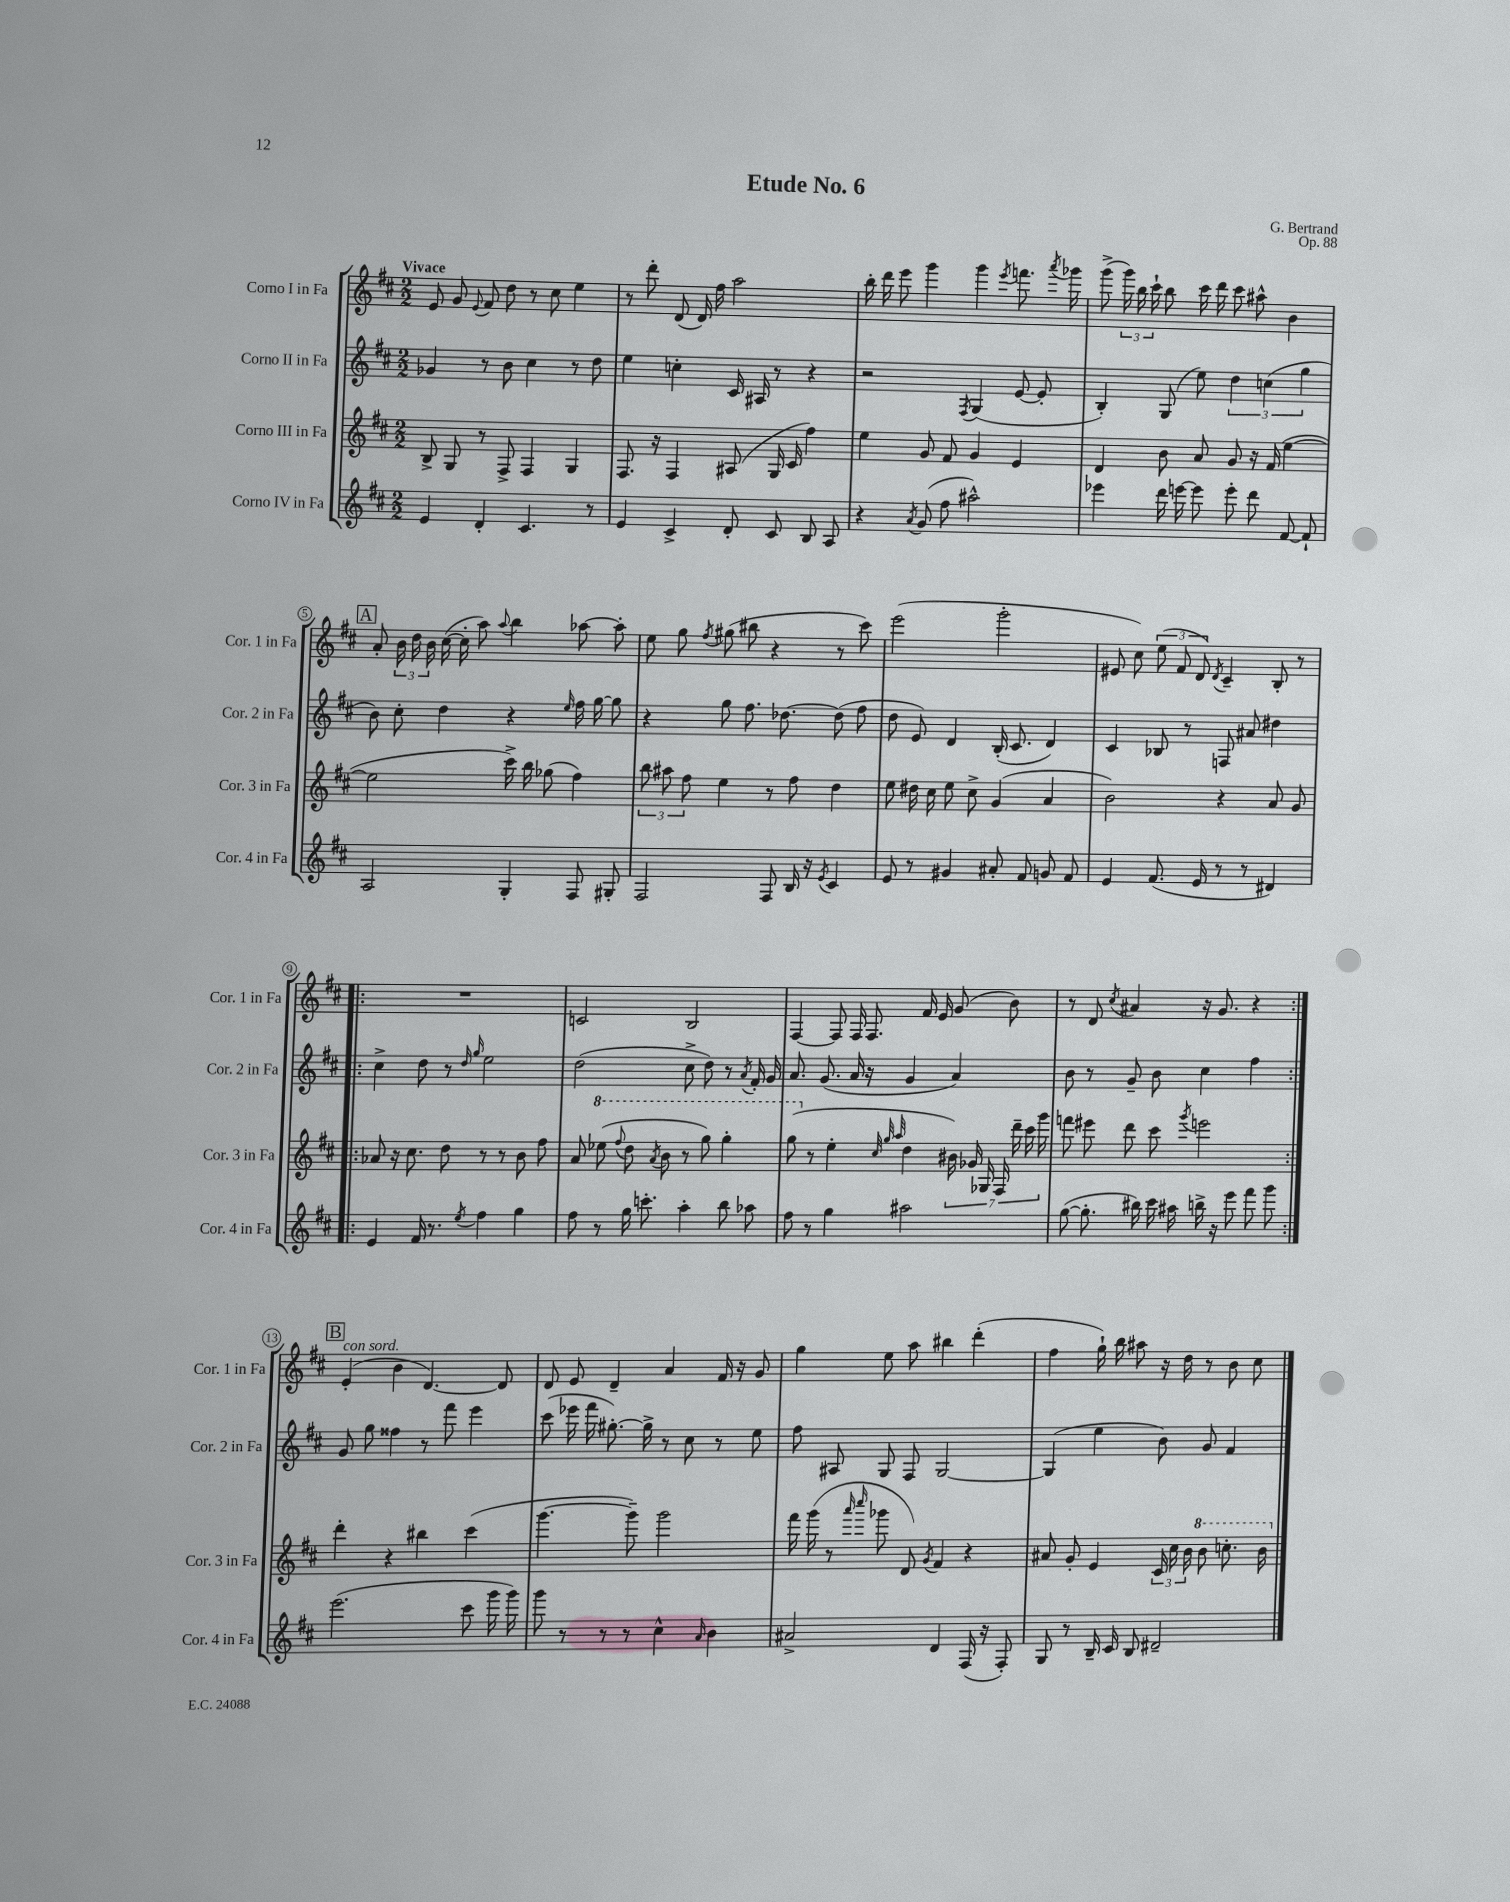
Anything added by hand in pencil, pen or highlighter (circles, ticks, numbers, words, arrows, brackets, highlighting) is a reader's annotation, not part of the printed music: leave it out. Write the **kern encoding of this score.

**kern	**kern	**kern	**kern
*part4	*part3	*part2	*part1
*staff4	*staff3	*staff2	*staff1
*I"Corno IV in Fa	*I"Corno III in Fa	*I"Corno II in Fa	*I"Corno I in Fa
*I'Cor. 4 in Fa	*I'Cor. 3 in Fa	*I'Cor. 2 in Fa	*I'Cor. 1 in Fa
*clefG2	*clefG2	*clefG2	*clefG2
*k[f#c#]	*k[f#c#]	*k[f#c#]	*k[f#c#]
*M2/2	*M2/2	*M2/2	*M2/2
=1	=1	=1	=1
!	!	!	!LO:TX:a:B:t=Vivace
4e/	8B^/	4g-X/	8e/
.	8G/	.	8g/
.	.	.	8qqe/
4d'/	8r	8r	8f#/
.	8F#^/	8b\	8dd\
4.c#/	4F#/	4cc#\	8r
.	.	.	8cc#\
.	4G/	8r	4ee\
8r	.	8dd\	.
=2	=2	=2	=2
4e/	8.F#/	4ee\	8r
.	.	.	8ddd'\
.	16r	.	.
4c#^/	4F#/	4ccn'\	(8d/
.	.	.	16d/)
.	.	.	16ff#\
8d'/	(8A#X/	16c#/	2aa\
.	.	16A#X/	.
8c#/	16G/	8r	.
.	16c#/	.	.
8B/	4ff#\)	4r	.
8A/	.	.	.
=3	=3	=3	=3
4r	4ee\	2r	16bb'\
.	.	.	16ddd\
.	.	.	8eee\
8qa/	.	.	.
(8g/	8g/	.	4ggg\
8ff#\	8f#/	.	.
.	.	8qF#/	.
2aa#X^^\)	4g/	(4G/	4ggg\
.	.	.	8qeee/
.	4e/	[8e/	8.fffn\
.	.	8e'/]	.
.	.	.	8qaaa/
.	.	.	16ggg-X\
=4	=4	=4	=4
4eee-X\	4d/	4B'/)	(8ggg^\
.	.	.	24ggg\)
.	.	.	24bb\
.	.	.	24ccc#`\
16ddd\	8b\	(8G/	8bb\
[16eeen\	.	.	.
8eee\]	8a/	8ee\)	16ccc#\
.	.	.	16ddd\
8eee'\	8g/	6dd\	8ccc#\
8ddd\	16r	.	8aa#X^^\
.	.	(6ccn\	.
.	(16f#/	.	.
[8f#/	[4ee\	.	4b\
.	.	6gg\	.
8f#`/]	.	.	.
!!LO:LB:g=z
!!LO:REH:place=s1:t=A
=5	=5	=5	=5
2A/	2ee\]	8b\)	8a'/
.	.	8cc#'\	24b\
.	.	.	24dd\
.	.	.	24b\
.	.	4dd\	([16cc#\
.	.	.	16cc#'\]
.	.	.	8aa\)
.	.	.	8qqaa/
4G'/	16ccc#^\)	4r	4bb\
.	16bb\	.	.
.	(8gg-X\	.	.
.	.	16qqee/	.
8F#/	4ff#\)	16ff#\	[8aa-X\
.	.	[16gg\	.
8G#X'/	.	8gg\]	8aa-'\]
=6	=6	=6	=6
2F#/	12bb\	4r	8ee\
.	12aa#X\	.	.
.	.	.	8gg\
.	12ff#\	.	.
.	.	.	8qff#/
.	4ee\	8gg\	(8gg#X\
.	.	8.ff#\	8bb#X\
8F#/	8r	.	4r
.	.	[8.dd-X\	.
16B/	8ff#\	.	.
16r	.	.	.
8qe/	.	.	.
4c#/	4dd\	(8dd-\]	8r
.	.	8ff#\	8ccc#\)
=7	=7	=7	=7
8e/	8ee\	8dd\	(2eee\
8r	16dd#X\	8e/)	.
.	16cc#\	.	.
4g#X/	8ee\	4d/	.
.	8cc#^\	.	.
8a#X'/	(4g/	(16B'/	2ggg'\
.	.	8.c#/	.
8f#/	.	.	.
8gn/	4a/	4d/)	.
8f#/	.	.	.
=8	=8	=8	=8
4e/	2b\)	4c#/	8e#X/
.	.	.	8cc#\)
(8.f#/	.	8B-X/	(12ee\
.	.	.	12f#/
.	.	8r	.
.	.	.	12d/)
16e/	.	.	.
.	.	.	8qd/
8r	4r	8Fn/	4c#~/
8r	.	8a#X/	.
4d#X/)	8a/	4dd#X\	8B'/
.	8g/	.	8r
!!LO:LB:g=z
=9!|:	=9!|:	=9!|:	=9!|:
4e/	8a-X/	4cc#^\	1r
.	16r	.	.
.	8.cc#\	.	.
16f#/	.	8dd\	.
8.r	.	.	.
.	8dd\	8r	.
.	.	16qqdd/	.
8qee/	.	16qqgg/	.
4ff#\	8r	2ee\	.
.	8r	.	.
4gg\	8b\	.	.
.	8ff#\	.	.
=10	=10	=10	=10
8ff#\	8a/	(2dd\	2cn/
*	*8va	*	*
8r	(8eee-X\	.	.
.	8qqfff#/	.	.
16gg\	8ddd\	.	.
8.cccn'\	.	.	.
.	8qaa/	.	.
.	8bb\	.	.
4aa'\	8r	8cc#^\	2B/
.	8ggg\)	8dd\)	.
8bb\	4ggg'\	8r	.
.	.	8qa/	.
8aa-X\	.	16f#'/	.
.	.	16g/	.
=11	=11	=11	=11
8ff#\	(8ggg\	8.a/	[4F#/
*	*X8va	*	*
8r	8r	.	.
.	.	(8.g/	.
4gg\	4ee'\	.	8F#/]
.	.	16a/	16F#/
.	.	16r	8.F#/
.	32qqcc#/	.	.
.	32qqgg/	.	.
.	32qqaa/	.	.
2aa#X\	4dd\	4g/	.
.	.	.	16f#/
.	.	.	16e/
.	28b#X\)	4a/)	(8g/
.	28g-X/	.	.
.	28G-X/	.	.
.	28F#/	.	.
.	.	.	8b\)
.	28ddd~\	.	.
.	28ccc#\	.	.
.	28ggg\	.	.
=12	=12	=12	=12
([8gg\	8fffn\	8b\	8r
8.gg'\]	8eee#X\	8r	8d/
.	.	.	8qcc#/
.	8ddd\	8g~/	4a#X/
16bb#X\)	.	.	.
16ccc#\	8ccc#\	8b\	.
16aa#X\	.	.	.
.	8qggg/	.	.
16bbn^\	2eeen\	4cc#\	16r
16r	.	.	8.g/
8eee\	.	.	.
8fff#\	.	4ff#\	4r
8ggg\	.	.	.
!!LO:LB:g=z
!!LO:REH:place=s1:t=B
=13:|!	=13:|!	=13:|!	=13:|!
!	!	!	!LO:TX:a:i:t=con sord.
(2.eee\	4ddd'\	8g/	(4e'/
.	.	8gg\	.
.	4r	4ff##X\	4b\
.	4bb#X\	8r	[4.d/)
.	.	8fff#\	.
8ccc#\	(4ccc#\	4eee\	.
16ggg\	.	.	8d/]
16ggg\)	.	.	.
=14	=14	=14	=14
8ggg\	[4.ggg\	(8ccc#\	8d/
8r	.	16eee-X\	8e/
.	.	16fff#\	.
8r	.	[8.gg#X'\)	4d~/
8r	8ggg~\])	.	.
.	.	16gg#^\]	.
4cc#^^\	2ggg\	8r	4a/
.	.	8cc#\	.
16qqa/	.	.	.
4b\	.	8r	16f#/
.	.	.	16r
.	.	8ee\	8g/
=15	=15	=15	=15
2a#X^/	16fff#\	8ff#\	4gg\
.	(16ggg\	.	.
.	8r	8A#X/	.
.	16qqaaa/	.	.
.	16qqcccc#/	.	.
.	8ggg-X\	8G/	8ee\
.	8d/)	8F#/	8aa\
.	8qg/	.	.
4d/	4f#/	[2G/	4bb#X\
(16F#/	4r	.	(4ddd'\
16r	.	.	.
8F#'/)	.	.	.
=16	=16	=16	=16
8G/	8a#X/	(4G/]	4ff#\
8r	8g'/	.	.
16B~/	4e/	4ee\	16gg`\)
16c#/	.	.	16bb\
8B/	.	.	8aa#X\
2d#X~/	24c#/	8b\)	16r
.	24cc#\	.	.
.	.	.	16dd\
.	24b\	.	.
*	*8va	*	*
.	8bb\	8g/	8r
.	8.cccn'\	4f#/	8b\
.	.	.	8cc#\
.	16bb\	.	.
*	*X8va	*	*
==	==	==	==
*-	*-	*-	*-
